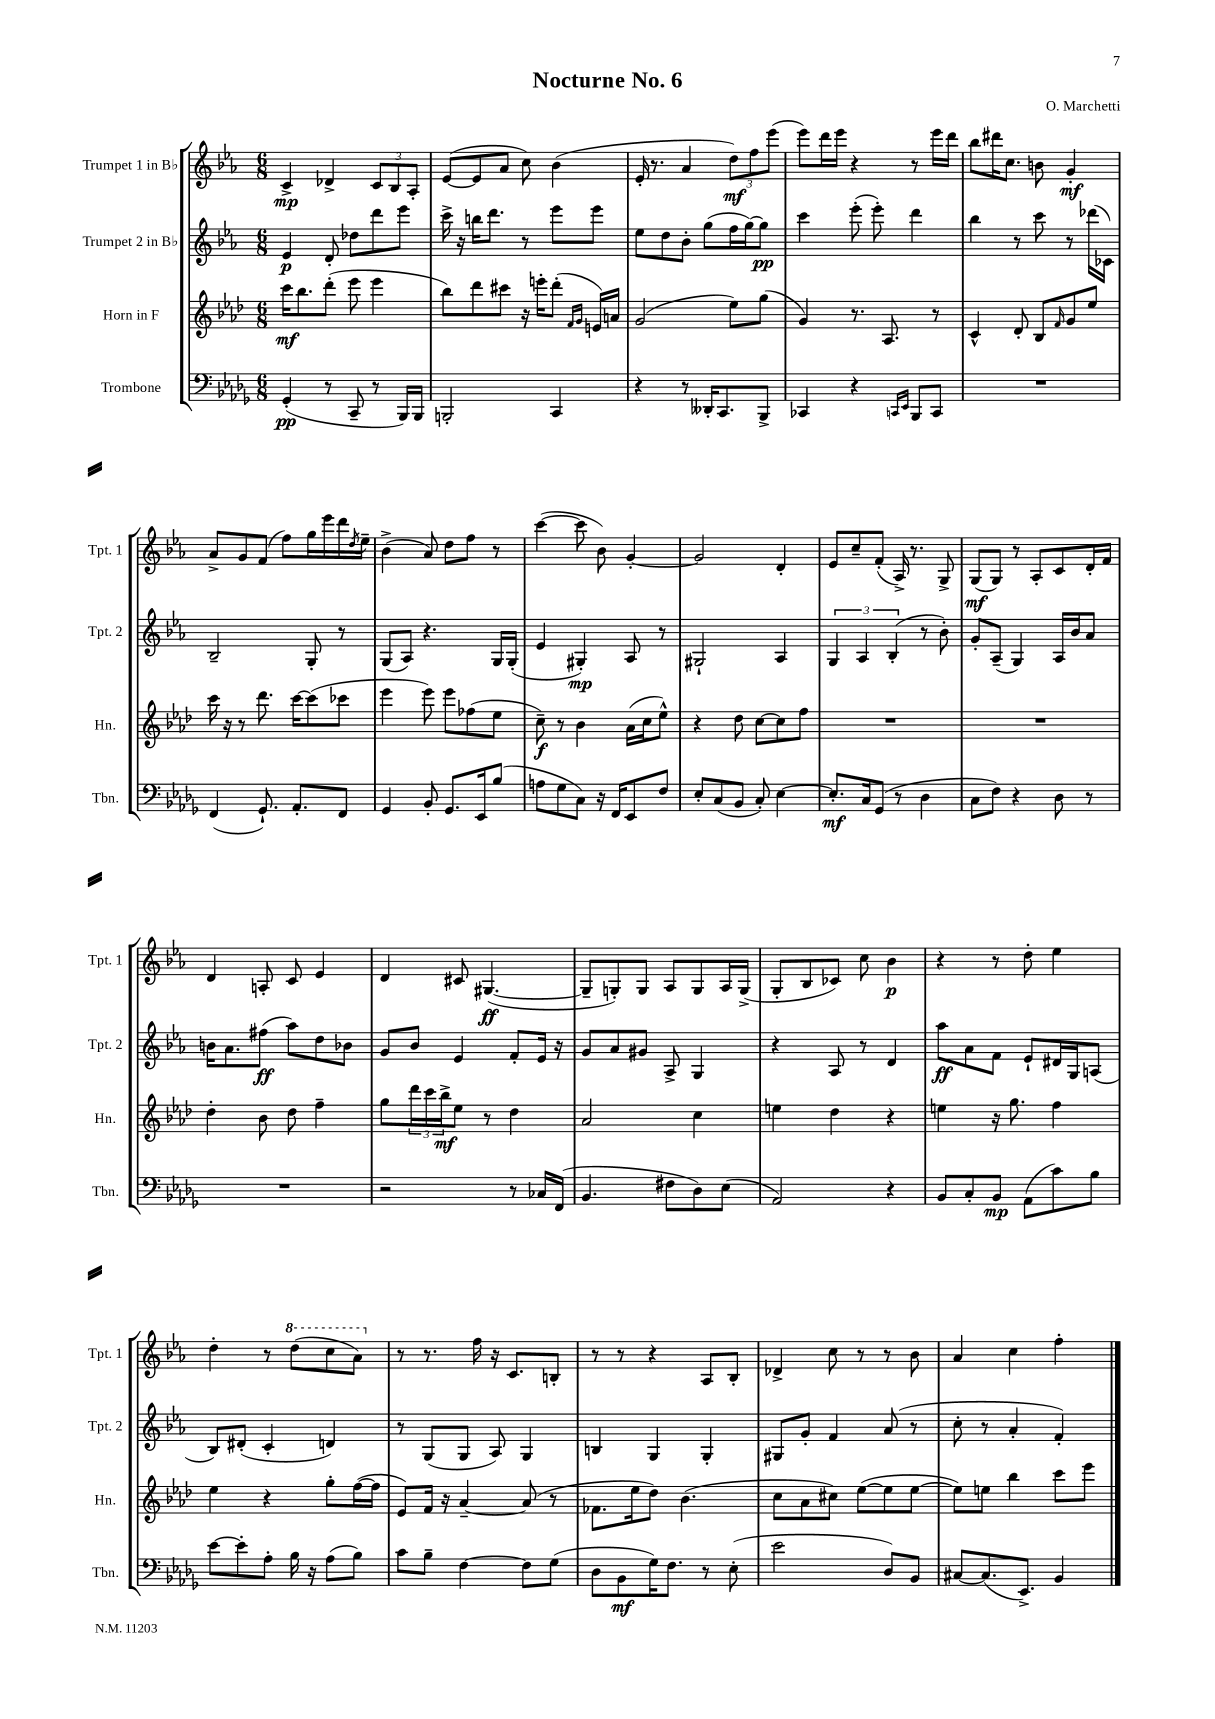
\header { title = "Nocturne No. 6" composer = "O. Marchetti" }
<<
\new StaffGroup <<
\new Staff = "s0" \with { instrumentName = "Trumpet 1 in Bb" shortInstrumentName = "Tpt. 1" } {
    \clef treble \key ees \major \numericTimeSignature \time 6/8
    c'4->\mp des'4-> \tuplet 3/2 { c'8 bes8 aes8-. } |
    ees'8~( ees'8 aes'8 c''8) bes'4( |
    ees'16-. r8. aes'4 \tuplet 3/2 { d''8\mf) f''8 ees'''8( } |
    ees'''8) d'''16 ees'''16 r4 r8 ees'''16 d'''16 |
    bes''8 dis'''16 c''8. b'8 g'4-.\mf |
    aes'8-> g'8 f'8( f''8) g''16 ees'''16 d'''16 \acciaccatura { d''8 } ees''16-- |
    bes'4->( aes'8) d''8 f''8 r8 |
    c'''4~( c'''8 bes'8) g'4~-. |
    g'2 d'4-. |
    ees'8 c''8-- f'8-.( aes16->) r8. g8-> |
    g8\mf( g8) r8 aes8-. c'8 d'16-. f'16 |
    d'4 a8-. c'8 ees'4 |
    d'4 cis'8 gis4.~\ff( |
    gis8-- g8-.) g8 aes8 g8 aes16 g16->( |
    g8-. bes8 ces'8) c''8 bes'4\p |
    r4 r8 d''8-. ees''4 |
    d''4-. r8 \ottava #1 d'''8( c'''8 aes''8) \ottava #0 |
    r8 r8. f''16 r16 c'8. b8-. |
    r8 r8 r4 aes8 bes8-. |
    des'4-> c''8 r8 r8 bes'8 |
    aes'4 c''4 f''4-. \bar "|." |
}
\new Staff = "s1" \with { instrumentName = "Trumpet 2 in Bb" shortInstrumentName = "Tpt. 2" } {
    \clef treble \key ees \major \numericTimeSignature \time 6/8
    ees'4\p d'8-. des''8 d'''8 ees'''8 |
    c'''16-> r16 b''16 d'''8. r8 ees'''8 ees'''8 |
    ees''8 d''8 bes'8-. g''8( f''16 g''16~) g''8\pp |
    c'''4 ees'''8-.( ees'''8-.) d'''4 |
    bes''4 r8 c'''8 r8 des'''16( ces'16) |
    bes2-- g8-. r8 |
    g8( aes8) r4. g16 g16-.( |
    ees'4 gis4-.\mp) aes8 r8 |
    gis2-! aes4 |
    \tuplet 3/2 { g4 aes4 bes4-.( } r8 bes'8-.) |
    g'8-. aes8--( g4) aes16 bes'16 aes'8 |
    b'16 aes'8. fis''8\ff( aes''8) d''8 bes'8 |
    g'8 bes'8 ees'4 f'8-. ees'16 r16 |
    g'8 aes'8 gis'8 aes8-> g4 |
    r4 aes8 r8 d'4 |
    aes''8\ff aes'8 f'8 ees'8-! dis'16 g16 a8( |
    bes8) dis'8-.( c'4-. d'4) |
    r8 g8( g8 aes8) g4 |
    b4 g4 g4-. |
    gis8 g'8-. f'4 aes'8( r8 |
    c''8-. r8 aes'4-. f'4-.) \bar "|." |
}
\new Staff = "s2" \with { instrumentName = "Horn in F" shortInstrumentName = "Hn." } {
    \clef treble \key aes \major \numericTimeSignature \time 6/8
    c'''16\mf bes''8. des'''8-.( ees'''8 ees'''4 |
    bes''8) des'''8 cis'''8 r16 e'''16-. des'''8-.( \grace { f'16 g'16 } e'16) a'16 |
    g'2( ees''8) g''8( |
    g'4) r8. aes8. r8 |
    c'4-^ des'8-. bes8 \grace { f'16 } g'8 ees''8 |
    c'''16 r16 r8 des'''8. c'''16~ c'''8( ces'''8 |
    ees'''4 ees'''8) ees'''8 fes''8( ees''8 |
    c''8--\f) r8 bes'4 aes'16( c''16 ees''8-^) |
    r4 des''8 c''8~ c''8 f''8 |
    R2. |
    R2. |
    des''4-. bes'8 des''8 f''4-- |
    g''8 \tuplet 3/2 { des'''16 c'''16 bes''16->\mf } ees''8 r8 des''4 |
    aes'2 c''4 |
    e''4 des''4 r4 |
    e''4 r16 g''8. f''4 |
    ees''4 r4 g''8-. f''16~( f''16 |
    ees'8) f'16 r16 aes'4~-- aes'8( r8 |
    fes'8. ees''16 des''8) bes'4.( |
    c''8 aes'8 cis''8) ees''8~( ees''8 ees''8~ |
    ees''8) e''8 bes''4 c'''8 ees'''8 \bar "|." |
}
\new Staff = "s3" \with { instrumentName = "Trombone" shortInstrumentName = "Tbn." } {
    \clef bass \key des \major \numericTimeSignature \time 6/8
    ges,4-.\pp( r8 c,8-- r8 bes,,16) bes,,16 |
    b,,2-. c,4 |
    r4 r8 deses,16-. c,8. bes,,8-> |
    ces,4 r4 \grace { c,16 ees,16 } bes,,8 c,8 |
    R2. |
    f,4( ges,8.-!) aes,8.-. f,8 |
    ges,4 bes,8-. ges,8. ees,16 bes8( |
    a8 ges8 c8) r16 f,16 ees,8 f8 |
    ees8-. c8( bes,8 c8-.) ees4~ |
    ees8.-.\mf c16 ges,8( r8 des4 |
    c8 f8) r4 des8 r8 |
    R2. |
    r2 r8 ces16 f,16( |
    bes,4. fis8 des8) ees8( |
    aes,2) r4 |
    bes,8 c8-. bes,8\mp aes,8( c'8) bes8 |
    ees'8~ ees'8-. aes8-. bes16 r16 aes8( bes8) |
    c'8 bes8-- f4~ f8 ges8( |
    des8 bes,8\mf ges16) f8. r8 ees8-.( |
    ees'2 des8) bes,8 |
    cis8~ cis8.( ees,8.->) bes,4 \bar "|." |
}
>>
>>
\layout { \context { \Score \remove "Bar_number_engraver" } }
